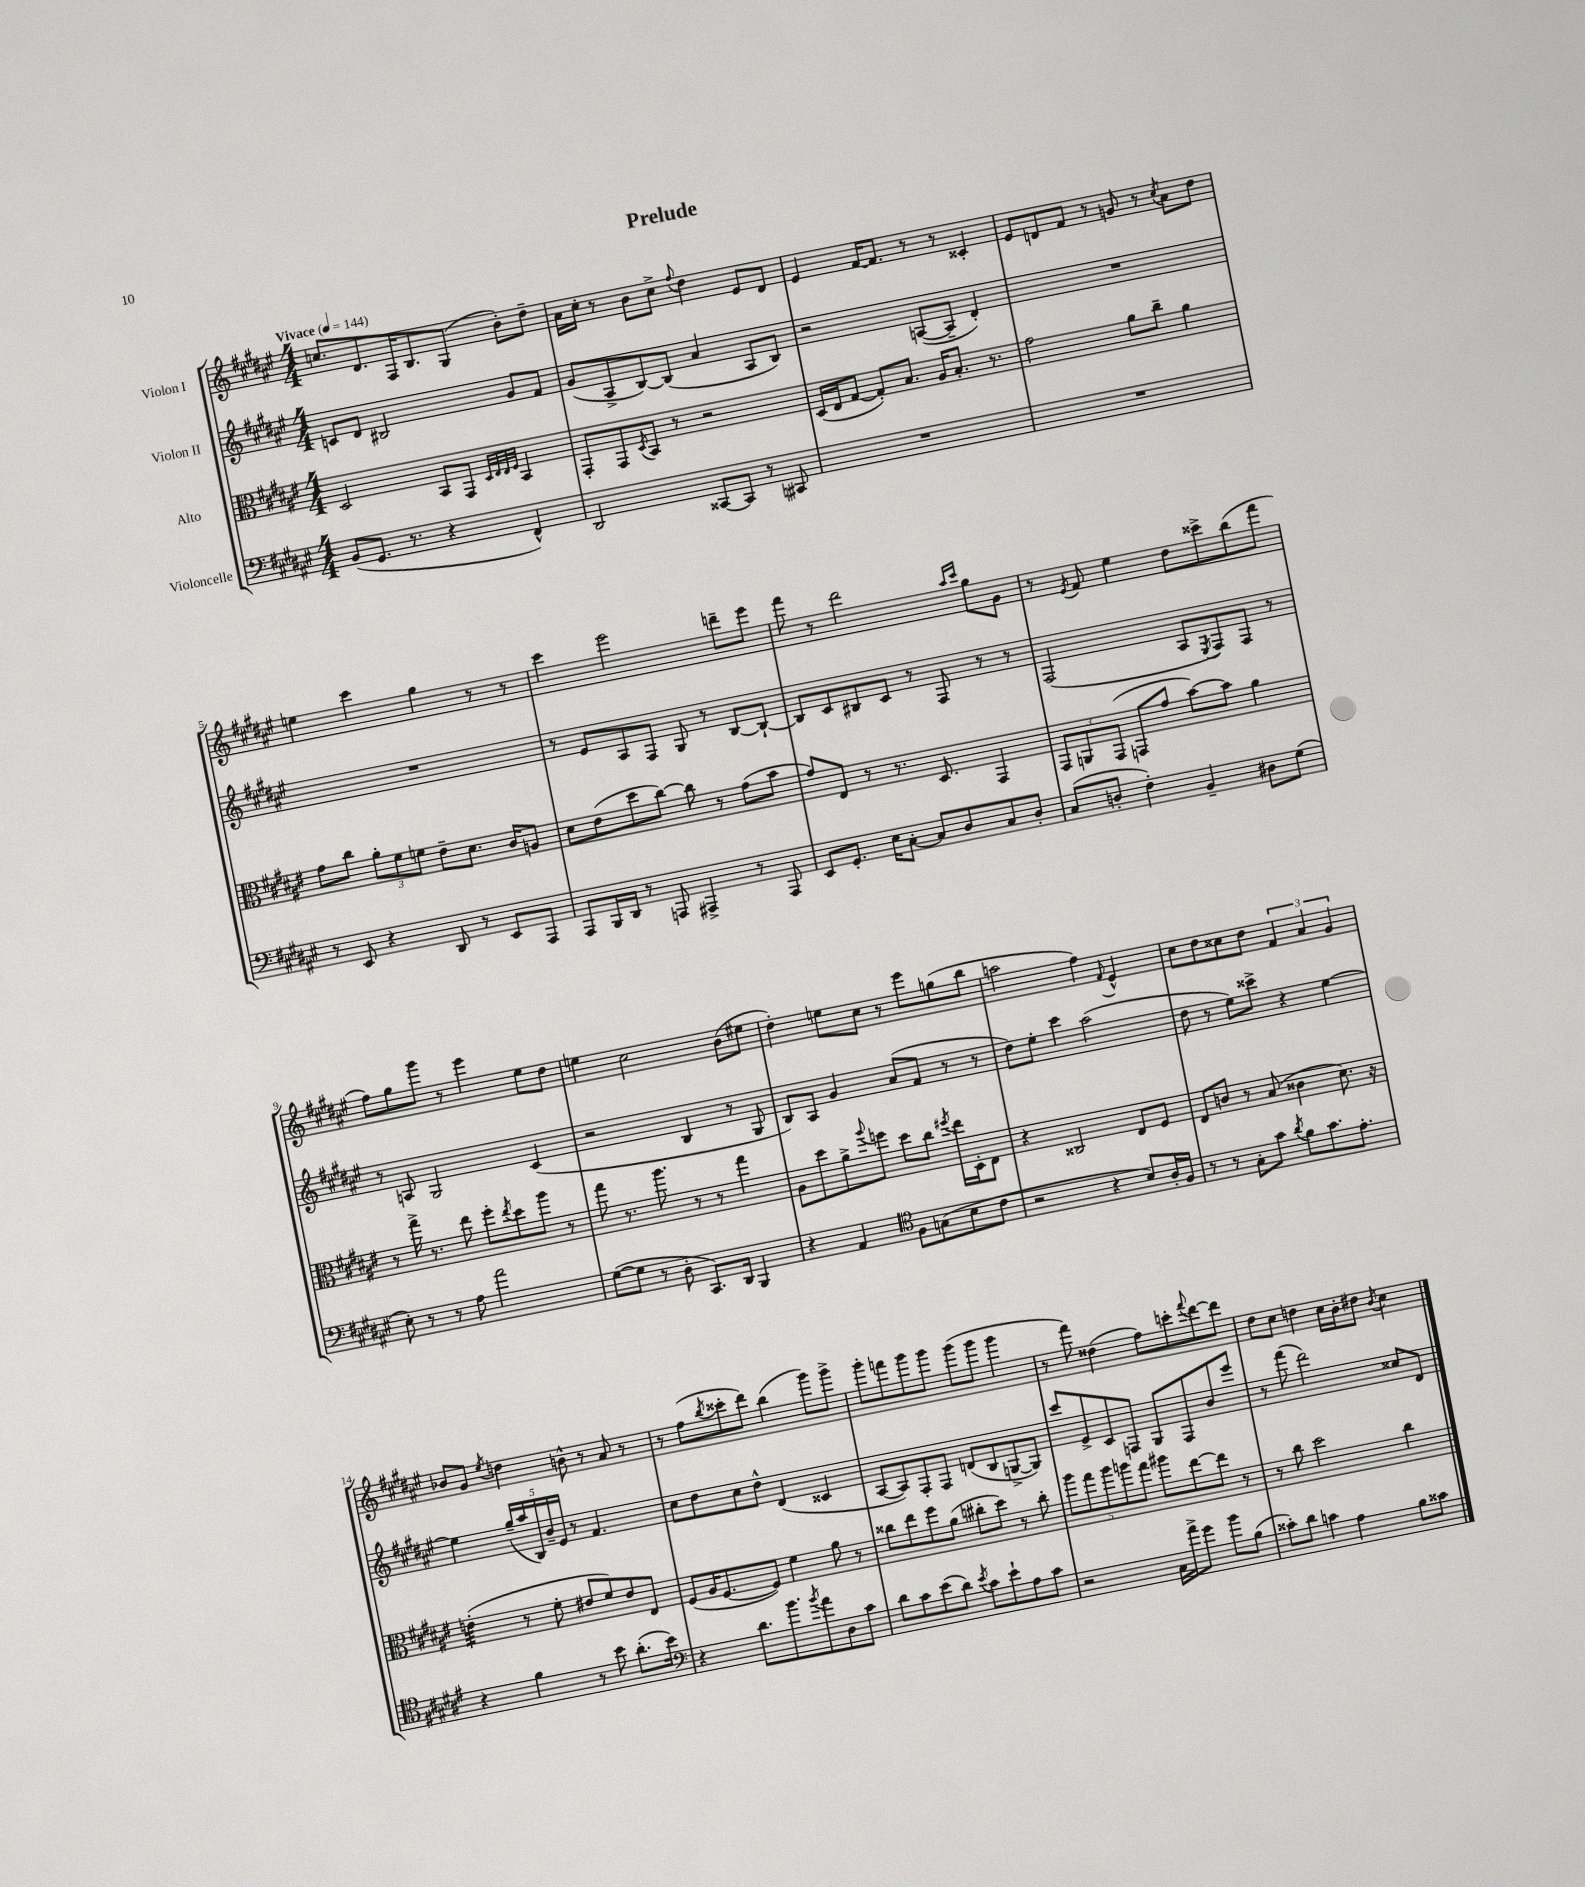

**kern	**kern	**kern	**kern
*staff4	*staff3	*staff2	*staff1
*clefF4	*clefC3	*clefG2	*clefG2
*k[f#c#g#d#a#e#]	*k[f#c#g#d#a#e#]	*k[f#c#g#d#a#e#]	*k[f#c#g#d#a#e#]
*M4/4	*M4/4	*M4/4	*M4/4
*MM144	*MM144	*MM144	*MM144
(8BB	2D#	8c	8.cc
8.GG#	.	8d#	.
.	.	.	8.d#
.	.	2B#	.
8.r	.	.	.
.	.	.	16F#
.	.	.	8.B
4r	8BB	.	.
.	8GG#	.	(8G#
.	32qqD#	.	.
.	32qqE#	.	.
.	32qqE#	.	.
.	32qqF#	.	.
4FF#^^)	4BB	8g#	8b')
.	.	8f#	8dd#~
=	=	=	=
2DD#	8GG#'	(8g#	16a#
.	.	.	16cc#'
.	8GG#	8A#^	8r
.	8qD#	.	.
.	8BB	[8B)	8b
.	8r	(8B]	8cc#^
.	.	.	8qqff#
[8CC##	2r	4a#	4dd#
8CC##]	.	.	.
8r	.	8A#	8e#
8CC#	.	8B)	8d#
=	=	=	=
1r	(16D#	2r	4e#
.	16E#	.	.
.	[8G#	.	.
.	8G#'])	.	[16f#
.	.	.	8.f#]
.	8.B	.	.
.	.	([8A	8r
.	16A#	.	.
.	8.B'	8A~]	8r
.	.	4d#')	4c##'
.	8.r	.	.
=	=	=	=
1r	2g#	1r	8e#
.	.	.	8d
.	.	.	8f#
.	.	.	8r
.	8a#	.	8g
.	8cc#~	.	8r
.	.	.	8qcc#
.	4a#	.	8a#
.	.	.	8dd#
=	=	=	=
8r	8g#	1r	4ee
8EE#	8cc#	.	.
4r	12a#'	.	4ccc#
.	12f#	.	.
.	12f	.	.
8DD#	8e#~	.	4gg#
8r	8.d#	.	.
8EE#	.	.	8r
.	16c#	.	.
8AAA#	8A	.	8r
=	=	=	=
8AAA#	8d#	8r	4ccc#
16BBB	(8e#	8e#	.
16DD#	.	.	.
8r	8dd#	8A#	2eee#
8AAA	[8cc#)	8F#	.
4AAA#^	8cc#]	8G#	.
.	8r	8r	.
8r	(8g#	[8B	8ddd~
8AAA#	8b	8B`_	8eee#
=	=	=	=
8EE#	8g#)	8B]	8fff#
8.GG#'	8E#	8c#	8r
.	8r	8B#	2ddd#
16E#	.	.	.
[8C#'	8.r	8c#	.
8C#]	.	8r	.
.	8.D#	.	.
8D#	.	8F#	.
.	.	.	16qqaa#
.	.	.	16qqccc#
8C#	4GG#	8r	8gg#
8D#'	.	8r	8g#
=	=	=	=
(8C#	12GG#	(2F#	8r
.	12AA	.	.
.	.	.	8qe#
8D'	.	.	8f#
.	(12GG#	.	.
4F#')	8GG	.	4ee#
.	8g#	.	.
4BB~	[8b)	8A#	8dd#
.	.	8qE#	.
.	8b]	8F#)	8ccc##^
8D#	4a#	8F#	(8bb
(8G#	.	8r	8fff#
=	=	=	=
8E#')	8r	8r	8ff#)
8r	16gg#^	8A	8gg#
.	8.r	.	.
8r	.	2G#	8ggg#
8A#	8ee#	.	8r
2a#	8ff#'	.	4eee#
.	8qee#	.	.
.	8dd#	.	.
.	8aa#	(4c#	8ee#
.	8r	.	8dd#
=	=	=	=
([8G#	8gg#	2r	4ee
8G#]	8.r	.	.
8r	.	.	2cc#
.	8.aa#	.	.
8D#'	.	.	.
8.CC#)	8r	4B	.
.	8r	.	.
16DD#	.	.	.
4BBB	4gg#	8r	(8b
.	.	8G#	8ee#
=	=	=	=
4r	8A#	8B)	4dd#')
.	8dd#	8A#	.
4AA#	8a#^	4g#	8ee
.	8qqaa#	.	.
.	8ff	.	8cc#
*clefC4	*	*	*
8F#	8dd#	(8a#	8r
(8G	8cc#	8f#	8eee#
.	8qff#	.	.
8B	16ee#	8r	(8gg
.	16D#'	.	.
8c#	8E#	8r	8bb
=	=	=	=
2r	4r	8dd#)	2aa
.	.	8ee#'	.
.	2C##	4ccc#	.
4r	.	(2aa#	4ff#)
.	.	.	8qqf#
8B)	8E#	.	4e#^^
16A#'	8F#	.	.
16F#	.	.	.
=	=	=	=
8r	8E#	8dd#	8cc#
8r	8c	8r	8dd#
8G#'	8r	8ee#)	8cc##
8g#	(8B	8ccc##^	8dd#
8qa#	.	.	.
8f#	4c##	4r	6f#
8.g#	.	.	.
.	.	.	6a#
.	8.d#)	[4ee#	.
8.e#'	.	.	.
.	.	.	6g#
.	16r	.	.
=	=	=	=
4r	(4e'	4ee#]	8b-
.	.	.	8g#
.	.	.	8qee#
4f#	8r	(20gg#~	4dd
.	.	20aa#	.
.	.	20B)	.
.	8f#'	.	.
.	.	20b~	.
.	.	20e#	.
8r	8e#	8r	8b^^
8b	8f#)	4.f#	8r
(8.a#'	8e#	.	8a#
.	8E#	.	8r
16b)	.	.	.
=	=	=	=
*clefF4	*	*	*
4r	(8F#	8cc#	8r
.	16A#	8dd#	(8ff#
.	[8.F#	.	.
.	.	.	8qbb
8.d#	.	8cc#	8ccc##'
.	8F#])	8dd#^^	8ddd#)
8.b	.	.	.
.	4f#	(4d#	(4bb
8qb	.	.	.
8a#	.	.	.
8D#	8a#	4c##	8ggg#)
8c#	8r	.	8ggg#^
=	=	=	=
8d#	8cc##	[8A#	8ggg#'
8c#	8ee#	8A#])	8fff
(8e#	8ff#	8F#'	8ggg#
8d#)	(8a#	8F#	8ggg#
8qe#	.	.	.
8c#	8cc#'	(8d	(8ggg#
8e#`	8dd#)	8B	8ggg#
8A#	8r	[8G^	4ggg#
8c#	8cc#'	8G])	.
=	=	=	=
2r	10aa#	8ccc#	8r
.	10gg#	.	.
.	.	8e#^	8fff#)
.	10aa#	.	.
.	.	8c#	(4dd##
.	10aa	.	.
.	.	8F	.
.	10gg#	.	.
16C#	8aa#	8G#	8ff#)
16a#^	.	.	.
8g#	[8ee#	8F	8ccc'
.	.	.	8qqfff#
8b	8ee#]	8b	[8ddd#
(8B	8r	8eee#	8ddd#]
=	=	=	=
8c##')	8r	8r	8dd#
8d#	8cc#	(8fff#	8cc#
4c	2dd#	2ddd#)	4dd
4A#	.	.	16cc#
.	.	.	16b'
.	.	.	8dd#
.	.	.	8qb
8B	4cc#	8cc##	4cc#
8c##	.	8d#	.
==	==	==	==
*-	*-	*-	*-
